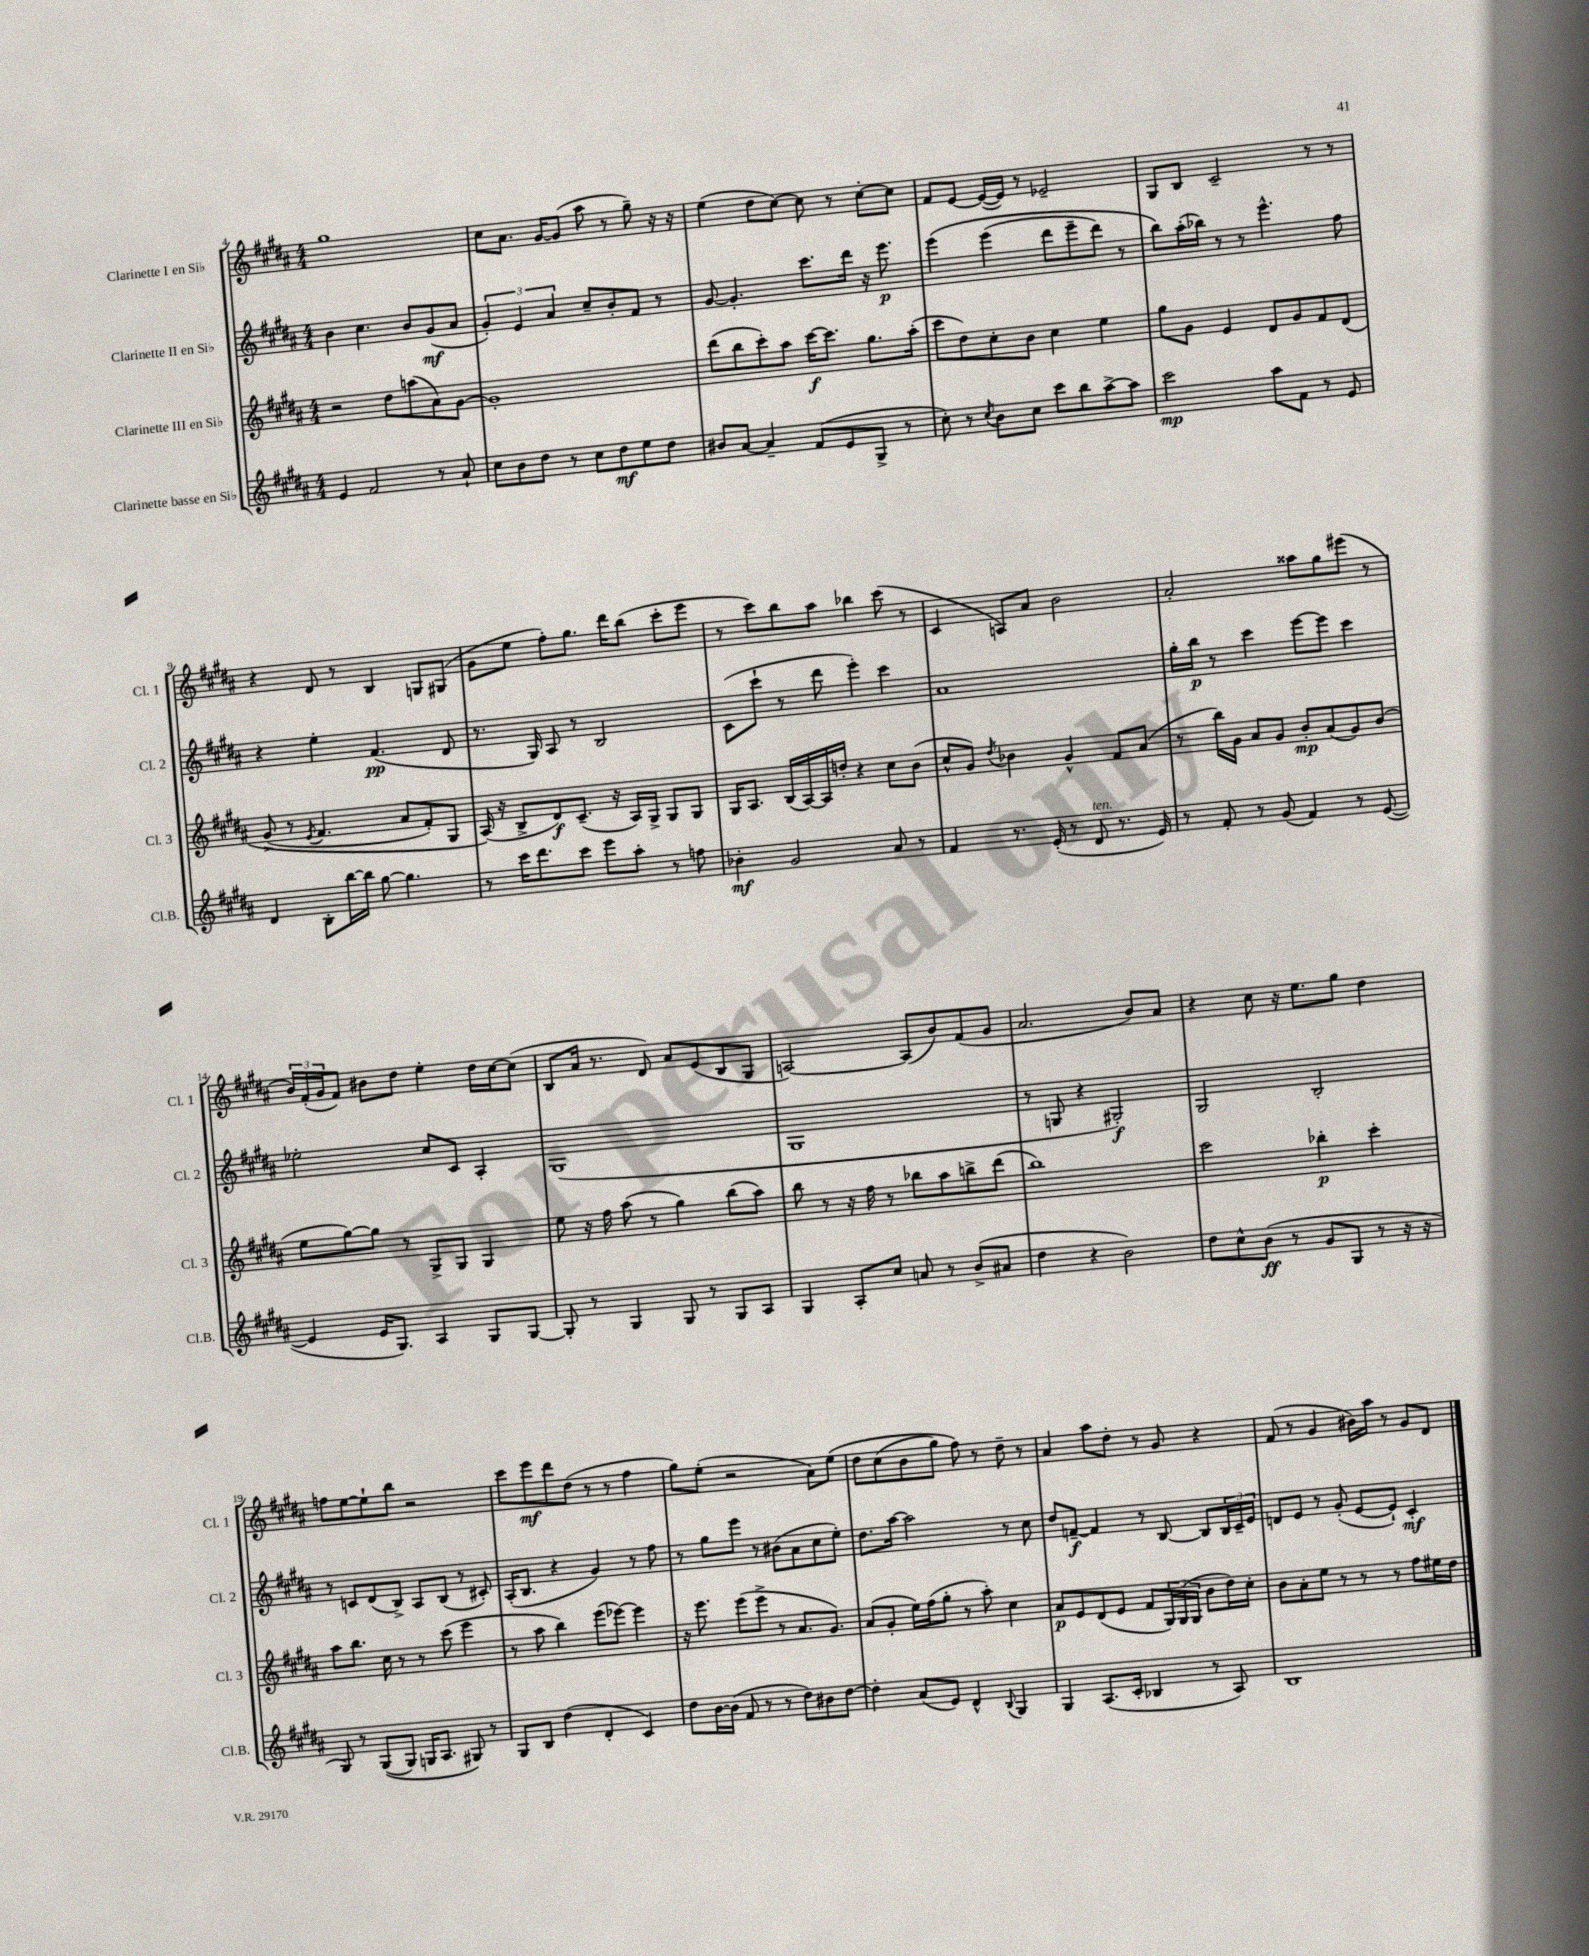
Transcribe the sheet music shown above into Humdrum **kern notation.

**kern	**dynam	**kern	**dynam	**kern	**dynam	**kern	**dynam
*part4	*part4	*part3	*part3	*part2	*part2	*part1	*part1
*staff4	*staff4	*staff3	*staff3	*staff2	*staff2	*staff1	*staff1
*I"Clarinette basse en Si♭	*	*I"Clarinette III en Si♭	*	*I"Clarinette II en Si♭	*	*I"Clarinette I en Si♭	*
*I'Cl.B.	*	*I'Cl. 3	*	*I'Cl. 2	*	*I'Cl. 1	*
*clefG2	*	*clefG2	*	*clefG2	*	*clefG2	*
*k[f#c#g#d#a#]	*	*k[f#c#g#d#a#]	*	*k[f#c#g#d#a#]	*	*k[f#c#g#d#a#]	*
*M4/4	*	*M4/4	*	*M4/4	*	*M4/4	*
=4	=4	=4	=4	=4	=4	=4	=4
4e/	.	2r	.	4b\	.	1gg#	.
2f#/	.	.	.	4.cc#\	.	.	.
.	.	8dd#\L	.	.	.	.	.
.	.	(8aan\	.	8b/L	.	.	.
8r	.	8a#\)	.	(8g#/	mf	.	.
8a#`/	.	[8g#\J	.	8a#/J	.	.	.
=5	=5	=5	=5	=5	=5	=5	=5
8cc#\L	.	1g#']	.	6g#'/)	.	8cc#\L	.
8b\	.	.	.	.	.	8.a#\J	.
.	.	.	.	6e/	.	.	.
8dd#\J	.	.	.	.	.	.	.
.	.	.	.	.	.	[16g#/KL	.
.	.	.	.	6a#/	.	.	.
8r	.	.	.	.	.	(8g#/J]	.
8cc#\L	.	.	.	8cc#~/L	.	8aa#\	.
8dd#\	mf	.	.	8b'/	.	8r	.
8ee\	.	.	.	8f#/J	.	8gg#~\)	.
8dd#\J	.	.	.	8r	.	16r	.
.	.	.	.	.	.	16r	.
=6	=6	=6	=6	=6	=6	=6	=6
8b#X/L	.	(8ddd#\L	.	[8g#/	.	(4ee\	.
[8a#/J	.	8bb\	.	4.g#'/]	.	.	.
4a#~/]	.	8ccc#'\)	.	.	.	8dd#\L	.
.	.	8aa#\J	.	.	.	[8cc#\J)	.
(8f#/L	.	[16ccc#\KL	f	8.ccc#\L	.	8cc#\]	.
.	.	8.ccc#\J]	.	.	.	.	.
8e/	.	.	.	.	.	8r	.
.	.	.	.	16ddd#\Jk	.	.	.
8G#^/J	.	8.gg#\L	.	16r	.	[8cc#'\L	.
.	.	.	.	8.eee\	p	.	.
8r	.	.	.	.	.	8cc#\J]	.
.	.	(16aa#'\Jk	.	.	.	.	.
=7	=7	=7	=7	=7	=7	=7	=7
8cc#'\)	.	8ccc#\L	.	(4eee\	.	8f#/L	.
8r	.	8dd#\)	.	.	.	[8e/J	.
8qcc#/	.	.	.	.	.	.	.
8b\L	.	8cc#'\	.	(4eee\	.	(16e/LL_	.
.	.	.	.	.	.	16e/JJ])	.
8cc#\J	.	8b\J	.	.	.	8r	.
8ccc#\L	.	4cc#\	.	8ddd#\L	.	2e-X~/	.
8bb\	.	.	.	8eee~\	.	.	.
[8aa#^\	.	4ee\	.	8ddd#\J)	.	.	.
8aa#\J]	.	.	.	8r	.	.	.
=8	=8	=8	=8	=8	=8	=8	=8
2ccc#\	mp	8gg#\L	.	8bb\L)	.	8G#/L	.
.	.	8g#\J	.	(16aa#'\L	.	8B/J	.
.	.	.	.	16bb-X\JJ)	.	.	.
.	.	4e/	.	8r	.	2c#~/	.
.	.	.	.	8r	.	.	.
8aa#\L	.	8d#/L	.	4.eee^^\	.	.	.
8f#\J	.	8g#/	.	.	.	.	.
8r	.	8f#/	.	.	.	8r	.
8e/	.	(8d#/J	.	8ff#\	.	8r	.
!!LO:LB:g=z
=9	=9	=9	=9	=9	=9	=9	=9
4d#/	.	(8g#^/	.	4r	.	4r	.
.	.	8r	.	.	.	.	.
.	.	8qe/	.	.	.	.	.
8B'\L	.	4.f#/	.	4ee'\	.	8d#/	.
[16bb\L	.	.	.	.	.	8r	.
16bb\JJ]	.	.	.	.	.	.	.
[8gg#\	.	.	.	(4.f#/	pp	4B/	.
4.gg#\]	.	8a#/L	.	.	.	.	.
.	.	8f#'/)	.	.	.	8Gn/L	.
.	.	8G#/J	.	8d#/	.	(8G#X/J	.
=10	=10	=10	=10	=10	=10	=10	=10
8r	.	(16A#/)	.	8.r	.	8g#\L	.
.	.	16r	.	.	.	.	.
16ccc#\KL	.	8B^/L	.	.	.	8ee\J	.
8.ddd#\	.	.	.	16G#/)	.	.	.
.	.	8d#/)	f	8A#/	.	8ff#'\L)	.
8ccc#\J	.	(8.c#~/J	.	8r	.	8.gg#\J	.
8eee\L	.	.	.	2B/	.	.	.
.	.	16r	.	.	.	16ddd#\KL	.
8aa#'\J	.	16A#/LL)	.	.	.	(8bb\J	.
.	.	16G#^/JJ	.	.	.	.	.
8r	.	8G#/L	.	.	.	8ccc#'\L	.
8ffn\	.	8G#/J	.	.	.	8eee\J	.
=11	=11	=11	=11	=11	=11	=11	=11
4b-X'\	mf	16G#/KL	.	(8c#\L	.	8r	.
.	.	8.A#/J	.	.	.	.	.
.	.	.	.	8ccc#`\J	.	8ccc#\L)	.
2g#/	.	(16B/LL	.	8r	.	8bb\	.
.	.	[16A#/)	.	.	.	.	.
.	.	16A#/]	.	8ddd#\	.	8aa#\J	.
.	.	16ddn'/JJ	.	.	.	.	.
.	.	4r	.	4eee'\)	.	4bb-X\	.
8a#/	.	8cc#\L	.	4ccc#\	.	(8ccc#\	.
8r	.	(8b\J	.	.	.	8r	.
=12	=12	=12	=12	=12	=12	=12	=12
4f#/	.	8cc#^^/L	.	1a#	.	4c#/	.
.	.	8g#/J)	.	.	.	.	.
.	.	8qdd#/	.	.	.	.	.
8.r	.	4b-X\	.	.	.	8An/L)	.
.	.	.	.	.	.	8a#/J	.
(16e'/	.	.	.	.	.	.	.
8r	.	4g#^^/	.	.	.	2b\	.
!LO:TX:a:i:t=ten.	!	!	!	!	!	!	!
8d#/	.	.	.	.	.	.	.
8.r	.	8f#/L	.	.	.	.	.
.	.	(8a#/J	.	.	.	.	.
16e/)	.	.	.	.	.	.	.
=13	=13	=13	=13	=13	=13	=13	=13
8r	.	8r	.	16gg#'\LL	.	2a#'/	.
.	.	.	.	16bb\JJ	p	.	.
8f#'/	.	16bb\LL)	.	8r	.	.	.
.	.	16g#\JJ	.	.	.	.	.
8r	.	8a#/L	.	4ccc#\	.	.	.
(8g#/	.	8g#/J	.	.	.	.	.
4f#/)	.	8b'/L	mp	[8eee\L	.	8aa##X\L	.
.	.	(8a#/	.	8eee\J]	.	8gg#\	.
8r	.	8g#/)	.	4ccc#\	.	(8eee#X\J	.
([8e/	.	(8b/J	.	.	.	8r	.
!!LO:LB:g=z
=14	=14	=14	=14	=14	=14	=14	=14
4e/]	.	8ee\L	.	2ee-X'\	.	24b/LL)	.
.	.	.	.	.	.	(24f#'/	.
.	.	.	.	.	.	24g#/J	.
.	.	[8gg#\)	.	.	.	8f#/J)	.
16e/KL	.	8gg#\J]	.	.	.	8b#X\L	.
8.G#/J)	.	.	.	.	.	.	.
.	.	8r	.	.	.	8dd#\J	.
4A#/	.	8G#^/L	.	8cc#/L	.	4ee'\	.
.	.	8G#/J	.	8c#/J	.	.	.
8G#/L	.	4G#/	.	4A#'/	.	16dd#\LL	.
.	.	.	.	.	.	[16cc#\J	.
[8G#/J	.	.	.	.	.	(8cc#\J]	.
=15	=15	=15	=15	=15	=15	=15	=15
8G#'/]	.	8ee\	.	(1G#	.	8B/L	.
8r	.	16r	.	.	.	16a#/Jk	.
.	.	16ff#\	.	.	.	8.r	.
4G#/	.	(8aa#\	.	.	.	.	.
.	.	8r	.	.	.	8d#/)	.
8G#/	.	4gg#\)	.	.	.	8a#/L	.
8r	.	.	.	.	.	(8e/	.
8G#/L	.	(8bb\L	.	.	.	8B/	.
8A#/J	.	8aa#\J)	.	.	.	8G#/J	.
=16	=16	=16	=16	=16	=16	=16	=16
4G#/	.	8bb\	.	1G#	.	[2An/)	.
.	.	8r	.	.	.	.	.
8A#'/L	.	16r	.	.	.	.	.
.	.	16ff#\	.	.	.	.	.
8cc#/J	.	8r	.	.	.	.	.
8an/	.	8bb-X\L	.	.	.	(8A/L]	.
8r	.	8aa#\	.	.	.	8b/)	.
(8b^/L	.	8bbn^\	.	.	.	(8f#/	.
8a#X/J	.	(8ddd#\J	.	.	.	8g#/J	.
=17	=17	=17	=17	=17	=17	=17	=17
4dd#\	.	1bb)	.	8r	.	2.a#/	.
.	.	.	.	8Gn/	.	.	.
4r	.	.	.	4r	.	.	.
2b\)	.	.	.	2G#X'/)	f	.	.
.	.	.	.	.	.	8b/L)	.
.	.	.	.	.	.	8a#/J	.
=18	=18	=18	=18	=18	=18	=18	=18
8dd#\L	.	2ccc#\	.	2G#/	.	4r	.
8cc#^^\	.	.	.	.	.	.	.
(8b\J	ff	.	.	.	.	8cc#\	.
8r	.	.	.	.	.	16r	.
.	.	.	.	.	.	8.ee\L	.
8g#/L	.	4bb-X'\	p	2B'/	.	.	.
8G#/J	.	.	.	.	.	8gg#\J	.
8r	.	4ccc#'\	.	.	.	4dd#\	.
16r	.	.	.	.	.	.	.
16r	.	.	.	.	.	.	.
!!LO:LB:g=z
=19	=19	=19	=19	=19	=19	=19	=19
8G#/)	.	8aa#\L	.	8r	.	8ffn\L	.
8r	.	8.bb\J	.	8cn/L	.	[8ee\	.
((8G#/L	.	.	.	(8d#/	.	8ee`\]	.
.	.	16cc#\	.	.	.	.	.
8G#/J)	.	8r	.	8B^/J)	.	8bb\J	.
16Gn/KL	.	8r	.	8A#/L	.	2r	.
8.A#/J	.	.	.	.	.	.	.
.	.	(8ccc#\	.	(8B/J	.	.	.
8G#X/)	.	4eee\	.	8r	.	.	.
8r	.	.	.	8c#X'/)	.	.	.
=20	=20	=20	=20	=20	=20	=20	=20
8G#/L	.	8r	.	(16A#'/KL	.	8ccc#\L	.
.	.	.	.	8.B/J	.	.	.
8B/J	.	8aa#\	.	.	.	8eee\	mf
(4dd#\	.	4bb\)	.	4r	.	8ddd#\	.
.	.	.	.	.	.	(8dd#\J	.
4d#'/	.	(8eee\L	.	4g#/)	.	8r	.
.	.	[8eee-X\J)	.	.	.	8r	.
4c#/)	.	4eee-\]	.	8r	.	4ff#\	.
.	.	.	.	8ff#\	.	.	.
=21	=21	=21	=21	=21	=21	=21	=21
8dd#\L	.	16r	.	8r	.	8gg#\L)	.
.	.	8.eee\	.	.	.	.	.
[16b\L	.	.	.	8gg#\L	.	(8ee'\J	.
(16b\JJ]	.	.	.	.	.	.	.
8f#/	.	(8eee\L	.	8eee\J	.	2r	.
8r	.	8eee^\J	.	8r	.	.	.
8r	.	8r	.	(8b#X\L	.	.	.
8dd#\L)	.	8.a#/L	.	8a#\	.	.	.
8b#X\	.	.	.	8cc#\	.	8a#\L)	.
.	.	8.g#/J)	.	.	.	.	.
[8dd#\J	.	.	.	8ee'\J)	.	(8ee\J	.
=22	=22	=22	=22	=22	=22	=22	=22
4dd#'\]	.	(8a#/L	.	8.dd#\L	.	8dd#\L	.
.	.	8g#'/J	.	.	.	(8cc#\	.
.	.	.	.	[16aa#\Jk	.	.	.
(8a#/L	.	16ee\LL)	.	2aa#\]	.	8b\	.
.	.	(16ff#\J	.	.	.	.	.
8e/J)	.	8gg#'\J	.	.	.	8gg#\J)	.
4d#^^/	.	8r	.	.	.	8ff#\)	.
.	.	8aa#'\)	.	.	.	8r	.
8qqB/	.	.	.	.	.	.	.
4G#/	.	4cc#\	.	8r	.	8dd#~\	.
.	.	.	.	8cc#\	.	8r	.
=23	=23	=23	=23	=23	=23	=23	=23
4G#/	.	8a#/L	p	8dd#/L	.	4a#/	.
.	.	8e/	.	[8fn~/J	f	.	.
(8.A#/L	.	(8d#/	.	4f/]	.	8aa#\L	.
.	.	8e/J	.	.	.	8dd#'\J	.
16c#'/Jk	.	.	.	.	.	.	.
4B-X/	.	8f#/L	.	8r	.	8r	.
.	.	24G#/L)	.	[8B/	.	8g#/	.
.	.	(24G#/	.	.	.	.	.
.	.	24G#/JJ	.	.	.	.	.
8r	.	8b\L	.	8B/L]	.	4r	.
8A#/)	.	16dd#\L)	.	24B/L	.	.	.
.	.	.	.	24c#~/	.	.	.
.	.	16cc#'\JJ	.	.	.	.	.
.	.	.	.	24e/JJ	.	.	.
=24	=24	=24	=24	=24	=24	=24	=24
1B	.	8b\L	.	8dn/L	.	(8f#/	.
.	.	8a#'\	.	8e/J	.	8r	.
.	.	8ee\J	.	8r	.	4g#/	.
.	.	8r	.	(8g#'/	.	.	.
.	.	8r	.	[8e/L	.	16b#X\LL)	.
.	.	.	.	.	.	16aa#\JJ	.
.	.	8r	.	8e`/J])	.	8r	.
.	.	8ff#\L	.	4c#'/	mf	8g#/L	.
.	.	16ee#X\L	.	.	.	8d#/J	.
.	.	16dd#\JJ	.	.	.	.	.
==	==	==	==	==	==	==	==
*-	*-	*-	*-	*-	*-	*-	*-
